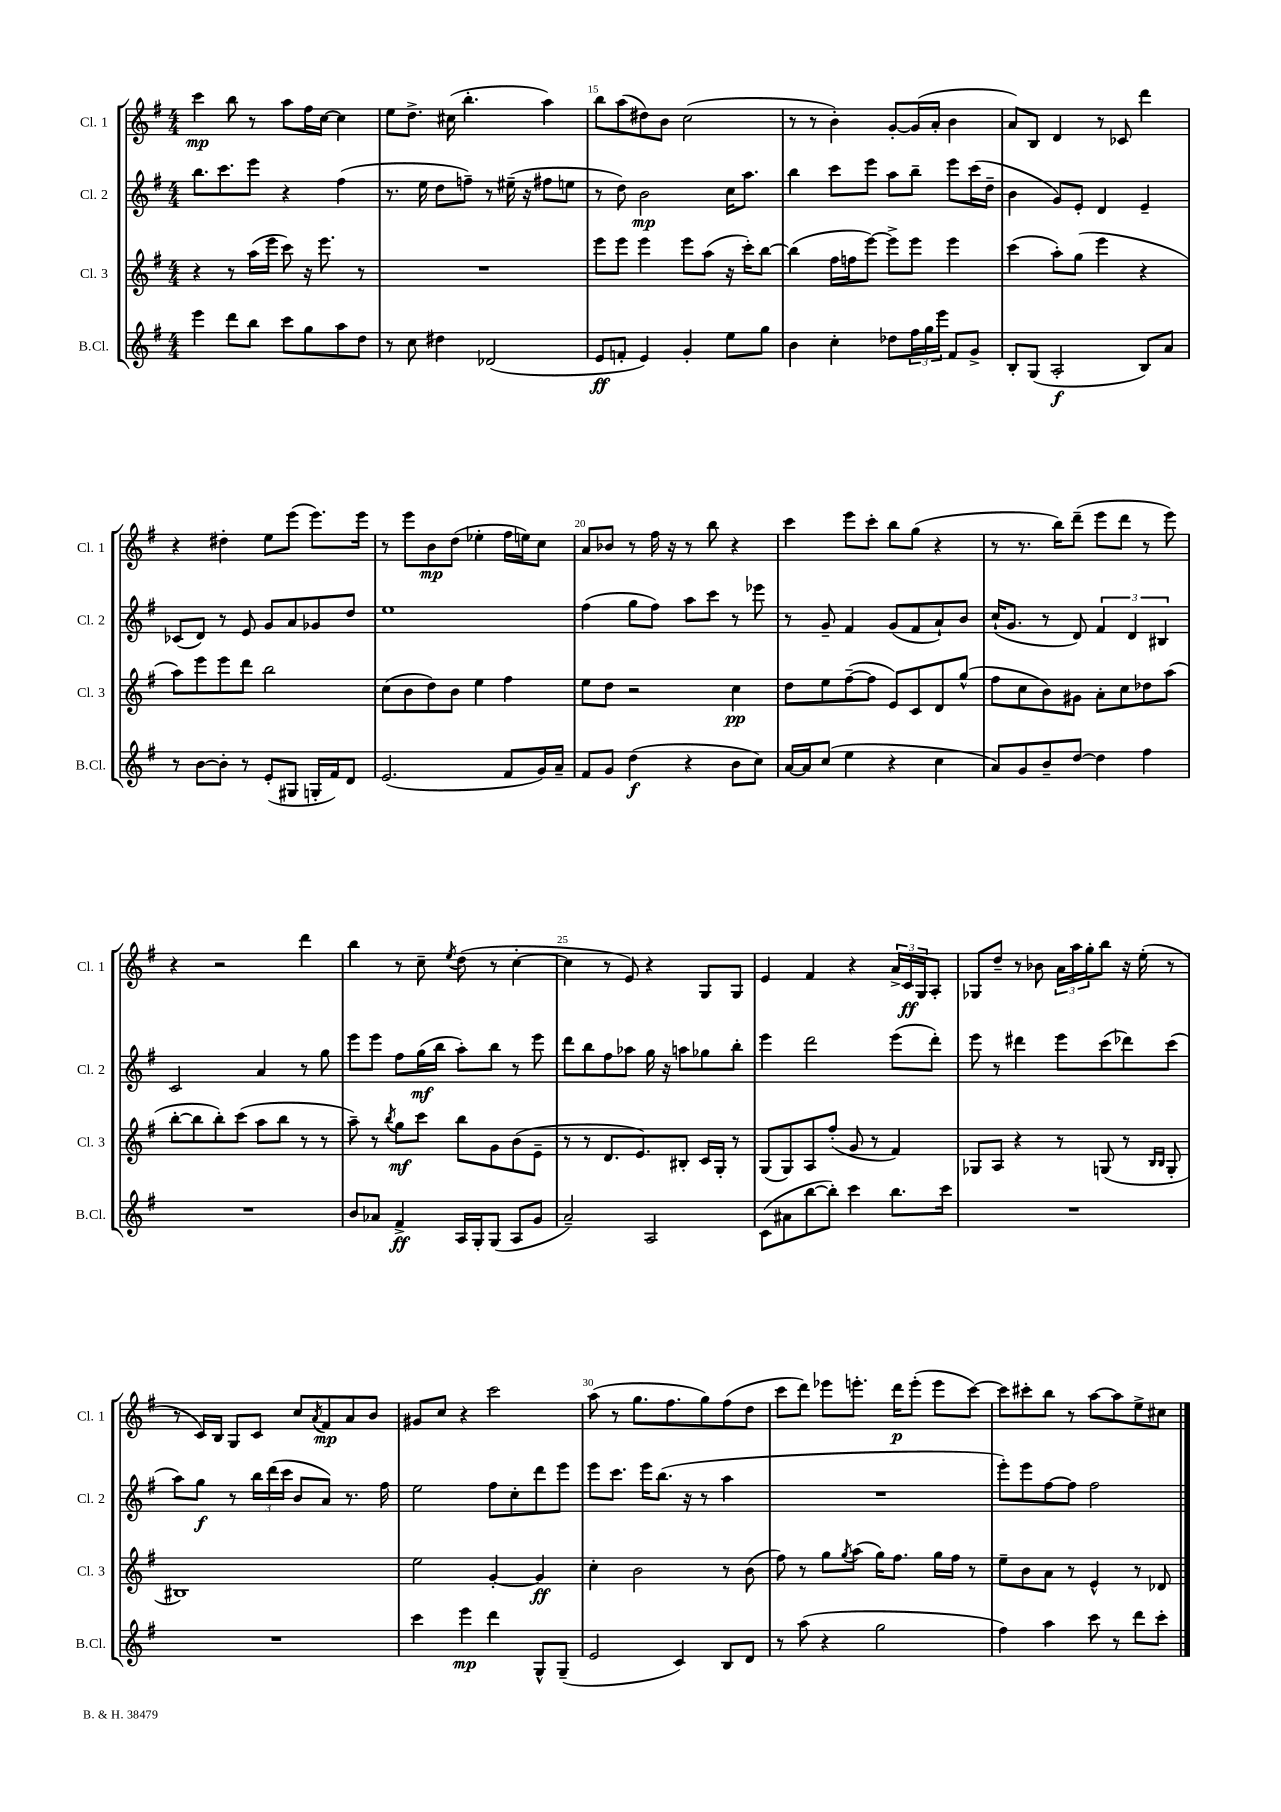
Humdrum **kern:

**kern	**kern	**kern	**kern
*staff4	*staff3	*staff2	*staff1
*clefG2	*clefG2	*clefG2	*clefG2
*k[f#]	*k[f#]	*k[f#]	*k[f#]
*M4/4	*M4/4	*M4/4	*M4/4
4eee\	4r	8.bb\L	4ccc\
.	.	8.ccc\	.
8ddd\L	8r	.	8bb\
8bb\J	(16aa\LL	8eee\J	8r
.	16eee\JJ	.	.
8ccc\L	8ccc\)	4r	8aa\L
8gg\	16r	.	16ff#\L
.	8.eee\	.	[16cc\JJ
8aa\	.	(4ff#\	4cc\]
8dd\J	8r	.	.
=	=	=	=
8r	1r	8.r	8ee\L
8cc\	.	.	8.dd^\J
.	.	16ee\	.
4dd#\	.	8dd\L	.
.	.	.	(16cc#\
.	.	8ff~\J)	4.bb'\
(2d-/	.	8r	.
.	.	(16ee#~\	.
.	.	16r	.
.	.	8ff#\L	4aa\)
.	.	8ee\J	.
=	=	=	=
8e/L	8eee\L	8r	8bb\L
8f'/J	8eee\J	8dd\)	(8aa\
4e/)	4eee\	2b\	8dd#\)
.	.	.	8b\J
4g'/	8eee\L	.	(2cc\
.	(8aa\J	.	.
8ee\L	16r	16cc\LK	.
.	16ccc'\LK)	8.aa\J	.
8gg\J	[8bb\J	.	.
=	=	=	=
4b\	(4bb\]	4bb\	8r
.	.	.	8r
4cc'\	16ff#\LL	8ccc\L	4b'\)
.	16ff\J	.	.
.	[8eee\J)	8eee\J	.
8dd-\L	8eee^\]L	8aa\L	[8g'/L
24ff#\L	8eee\J	8bb~\J	(16g/]L
24gg\	.	.	.
.	.	.	16a'/JJ
24eee\JJ	.	.	.
8f#/L	4eee\	8eee\L	4b\
8g^/J	.	(16ccc\L	.
.	.	16dd~\JJ	.
=	=	=	=
8B'/L	(4ccc\	4b\	8a/L)
(8G/J	.	.	8B/J
2A'/	8aa'\L)	8g/L)	4d/
.	(8gg\J	8e'/J	.
.	4eee\	4d/	8r
.	.	.	8c-/
8B/L)	4r	4e~/	4ddd\
8a/J	.	.	.
=	=	=	=
8r	8aa\L)	(8c-/L	4r
[8b\L	8eee\	8d/J)	.
8b'\]J	8eee\	8r	4dd#'\
8r	8ddd\J	8e/	.
(8e'/L	2bb\	8g/L	8ee\L
8G#/J	.	8a/	(8eee\J
16G'/LL	.	8g-/	8.eee\L)
16f#/J)	.	.	.
8d/J	.	8dd/J	.
.	.	.	16eee\Jk
=	=	=	=
(2.e/	(8cc\L	1ee	8r
.	8b\	.	8eee\L
.	8dd\)	.	8b\
.	8b\J	.	(8dd\J
.	4ee\	.	4ee-'\
8f#/L	4ff#\	.	16ff#\LL
.	.	.	16ee\J)
16g/L)	.	.	8cc\J
16a~/JJ	.	.	.
=	=	=	=
8f#/L	8ee\L	(4ff#\	8a/L
8g/J	8dd\J	.	8b-/J
(4dd\	2r	8gg\L	8r
.	.	8ff#\J)	16ff#\
.	.	.	16r
4r	.	8aa\L	8r
.	.	8ccc\J	8bb\
8b\L	4cc\	8r	4r
8cc\J)	.	8eee-\	.
=	=	=	=
[16a/LL	8dd\L	8r	4ccc\
16a/]J	.	.	.
(8cc/J	8ee\	8g~/	.
4ee\	([8ff#~\	4f#/	8eee\L
.	8ff#\]J	.	8ccc'\J
4r	8e/L)	(8g/L	8bb\L
.	8c/	8f#/	(8gg\J
4cc\	8d/	8a`/)	4r
.	(8gg^^/J	8b/J	.
=	=	=	=
8a/L)	8ff#\L	(16cc`/LK	8r
.	.	8.g/J	.
8g/	8cc\	.	8.r
8b~/	8b\)	8r	.
.	.	.	16bb\LK)
[8dd/J	8g#\J	8d/)	(8ddd~\J
4dd\]	8a'\L	6f#/	8eee\L
.	8cc\	.	8ddd\J
.	.	6d/	.
4ff#\	8dd-\	.	8r
.	.	6B#/	.
.	(8aa\J	.	8eee\)
=	=	=	=
1r	[8bb'\L	2c/	4r
.	8bb\]	.	.
.	8bb'\)	.	2r
.	(8ccc\J	.	.
.	8aa\L	4a/	.
.	8bb\J	.	.
.	8r	8r	4ddd\
.	8r	8gg\	.
=	=	=	=
8b/L	8aa~\)	8eee\L	4bb\
8a-/J	8r	8eee\J	.
.	8qbb/	.	.
4f#^/	8gg\L	8ff#\L	8r
.	8ccc\J	(16gg\L	8cc~\
.	.	16bb\JJ	.
.	.	.	8qee/
16A/LL	8bb\L	8aa'\L)	(8dd\
16G'/J	.	.	.
(8G/J	8g\	8bb\J	8r
8A/L	(8b\	8r	[4cc'\
8g/J	8e~\J	8eee\	.
=	=	=	=
2a~/)	8r	8ddd\L	4cc\]
.	8r	8bb\	.
.	8.d/L	8ff#\	8r
.	.	8aa-\J	8e/)
.	8.e/)	.	.
2A/	.	16gg\	4r
.	.	16r	.
.	8B#'/J	8aa\L	.
.	16c/LL	8gg-\	8G/L
.	16G'/JJ	.	.
.	8r	8bb'\J	8G/J
=	=	=	=
(8c\L	(8G/L	4eee\	4e/
8a#\	8G/)	.	.
[8bb\	8A/	2ddd\	4f#/
8bb'\]J)	(8ff#'/J	.	.
4ccc\	8g/	.	4r
.	8r	.	.
8.bb\L	4f#/)	(8eee\L	24a^/LL
.	.	.	24c/
.	.	.	24G/J
.	.	8ddd'\J)	8A'/J
16ccc\Jk	.	.	.
=	=	=	=
1r	8G-/L	8eee\	8G-/L
.	8A/J	8r	8dd~/J
.	4r	4ddd#\	8r
.	.	.	8b-\
.	8r	8eee\L	24a\LL
.	.	.	24aa\
.	.	.	24gg'\J
.	(8G/	(8ccc\	8bb\J
.	8r	8ddd-\)	16r
.	.	.	(16ee'\
.	16qqB/LL	.	.
.	16qqB/JJ	.	.
.	8G'/	(8ccc\J	8r
=	=	=	=
1r	1B#)	8aa\L)	8r
.	.	8gg\J	16c/LL)
.	.	.	16B/JJ
.	.	8r	8G/L
.	.	24bb\LL	8c/J
.	.	(24ddd\	.
.	.	24ccc\JJ	.
.	.	8b/L	8cc/L
.	.	.	8qa/
.	.	8a/J)	8f#/
.	.	8.r	8a/
.	.	.	8b/J
.	.	16ff#\	.
=	=	=	=
4ccc\	2ee\	2ee\	8g#/L
.	.	.	8cc/J
4eee\	.	.	4r
4ddd\	[4g'/	8ff#\L	2ccc\
.	.	8cc'\	.
8G^^/L	4g/]	8ddd\	.
(8G~/J	.	8eee\J	.
=	=	=	=
2e/	4cc'\	8eee\L	(8aa\
.	.	8.ccc\J	8r
.	2b\	.	8.gg\L
.	.	16eee\LK	.
.	.	(8.bb\J	.
.	.	.	8.ff#\
4c/)	.	.	.
.	.	16r	.
.	.	8r	8gg\)
8B/L	8r	4aa\	(8ff#\
8d/J	(8b\	.	8dd\J
=	=	=	=
8r	8ff#\)	1r	8ccc\L
(8aa\	8r	.	8ddd\J)
4r	8gg\L	.	8eee-\L
.	8qgg/	.	.
.	(8aa\J	.	8.eee'\J
2gg\	16gg\LK)	.	.
.	8.ff#\J	.	16ddd\LK
.	.	.	(8eee'\J
.	16gg\LL	.	8eee\L
.	16ff#\JJ	.	.
.	8r	.	[8ccc\J)
=	=	=	=
4ff#\)	8ee~\L	8eee'\L)	8ccc\]L
.	8b\	8eee\	8ccc#'\
4aa\	8a\J	[8ff#\	8bb\J
.	8r	8ff#\]J	8r
8ccc\	4e^^/	2ff#\	[8aa\L
8r	.	.	8aa\]
8ddd\L	8r	.	8ee^\
8ccc'\J	8d-/	.	8cc#\J
==	==	==	==
*-	*-	*-	*-
